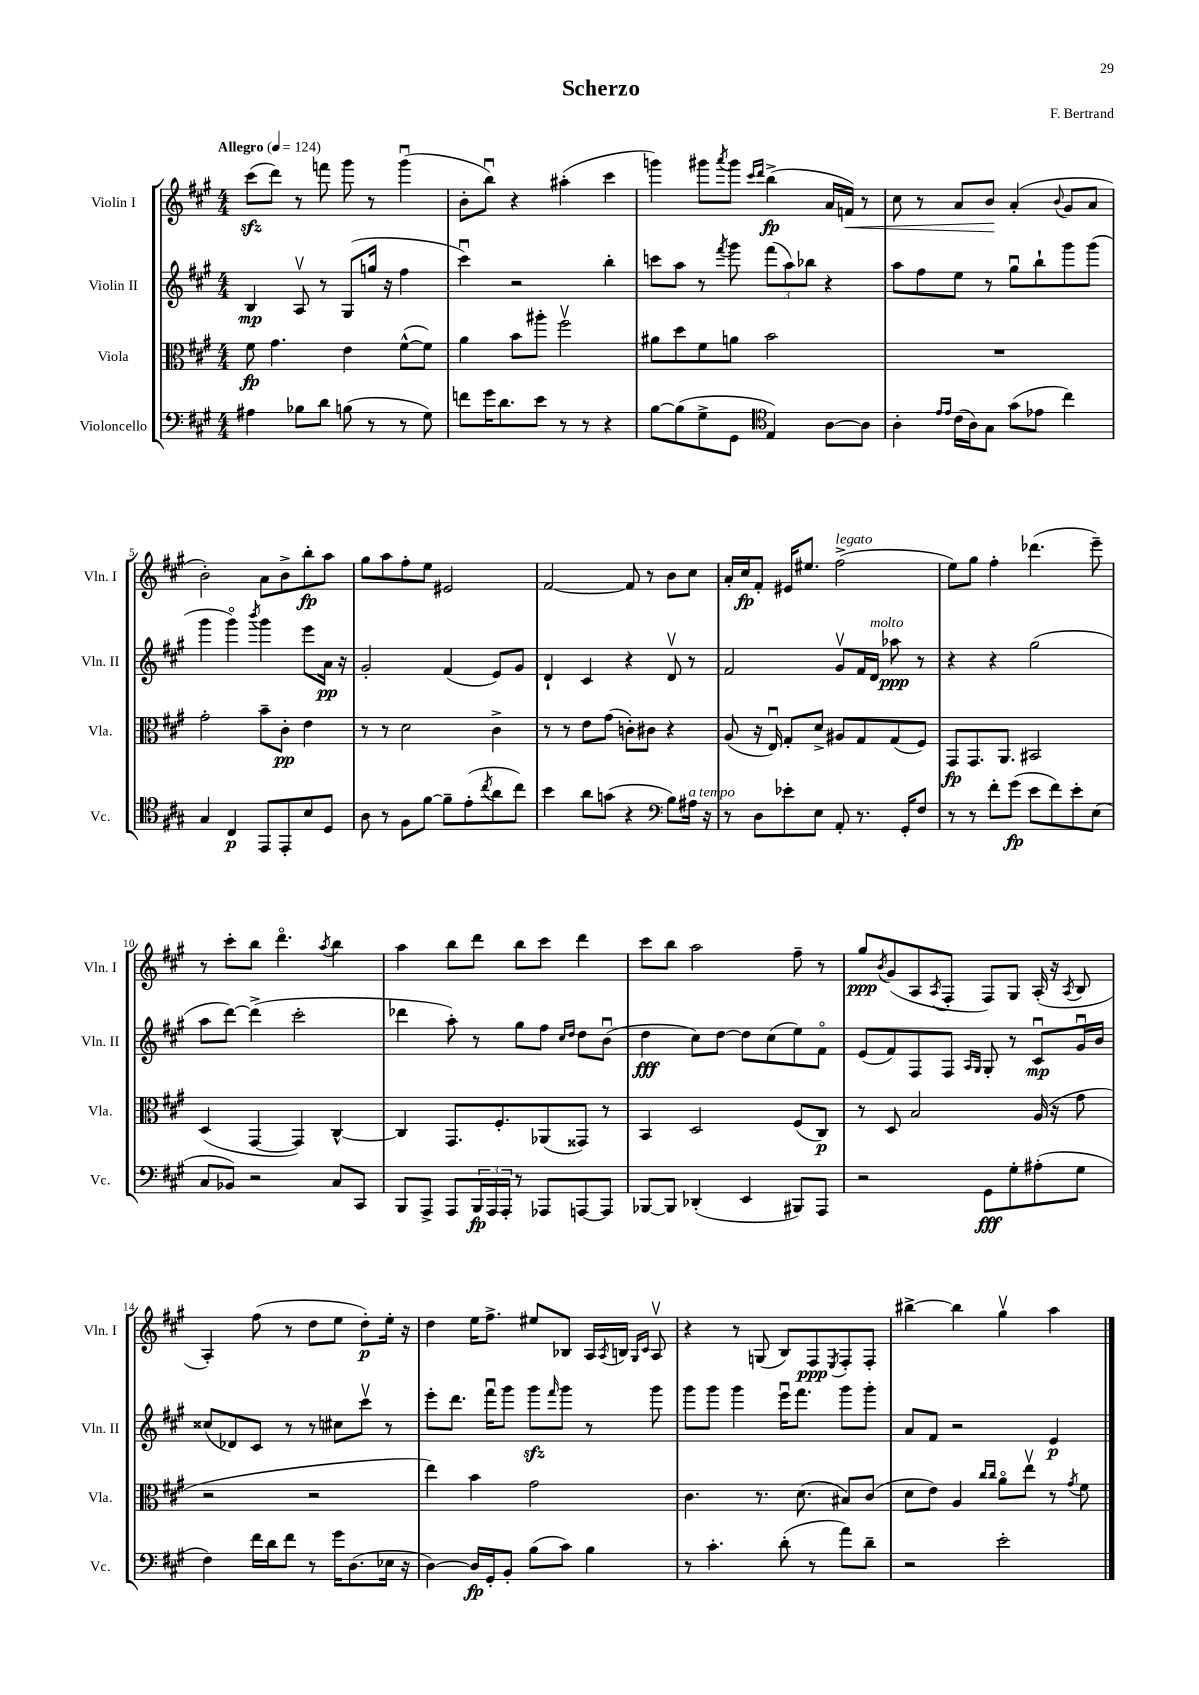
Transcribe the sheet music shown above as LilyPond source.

\header { title = "Scherzo" composer = "F. Bertrand" }
<<
\new StaffGroup <<
\new Staff = "s0" \with { instrumentName = "Violin I" shortInstrumentName = "Vln. I" } {
    \clef treble \key a \major \numericTimeSignature \time 4/4 \tempo "Allegro" 4 = 124
    cis'''8\sfz( d'''8) r8 f'''8 gis'''8 r8 gis'''4\downbow( |
    b'8-. b''8\downbow) r4 ais''4-.( cis'''4 |
    g'''4) gis'''8 \acciaccatura { a'''8 } gis'''8 \grace { cis'''16 d'''16 } b''4->\fp( a'16 f'16\<) r8 |
    cis''8 r8 a'8 b'8\! a'4-.( \appoggiatura { b'8 } gis'8 a'8 |
    b'2-.) a'8 b'8-> b''8-.\fp a''8 |
    gis''8 a''8 fis''8-. e''8 eis'2 |
    fis'2~ fis'8 r8 b'8 cis''8 |
    a'16-. cis''16\fp fis'8-. eis'16 eis''8. fis''2->^\markup { \italic "legato" }( |
    e''8) gis''8 fis''4-. des'''4.( e'''8--) |
    r8 cis'''8-. b''8 d'''4.\flageolet \acciaccatura { a''8 } b''4 |
    a''4 b''8 d'''8 b''8 cis'''8 d'''4 |
    cis'''8 b''8 a''2 fis''8-- r8 |
    gis''8\ppp \acciaccatura { b'8 } gis'8( a8 \acciaccatura { a8 } fis8-. fis8) gis8 a16-.( r16 \acciaccatura { a8 } b8 |
    a4-.) fis''8( r8 d''8 e''8 d''8-.\p) e''16-. r16 |
    d''4 e''16 fis''8.-> eis''8 bes8 a16 \acciaccatura { a8 } b16 \grace { gis16 cis'16 } a8\upbow |
    r4 r8 g8( b8) fis8\ppp \acciaccatura { e8 } fis8-. fis8-. |
    bis''4~-> bis''4 gis''4\upbow a''4 \bar "|." |
}
\new Staff = "s1" \with { instrumentName = "Violin II" shortInstrumentName = "Vln. II" } {
    \clef treble \key a \major \numericTimeSignature \time 4/4
    b4\mp a8\upbow r8 gis8( g''16 r16 fis''4 |
    cis'''4\downbow) r2 b''4-. |
    c'''8 a''8 r8 \acciaccatura { fis'''8 } gis'''8 \tuplet 3/2 { fis'''8( a''8) bes''8 } r4 |
    a''8 fis''8 e''8 r8 gis''8\downbow b''8-! gis'''8 gis'''8( |
    gis'''4 gis'''4\flageolet) \acciaccatura { b'''8 } gis'''4 e'''8 a'16\pp r16 |
    gis'2-. fis'4( e'8) gis'8 |
    d'4-! cis'4 r4 d'8\upbow r8 |
    fis'2 gis'8\upbow fis'16 d'16^\markup { \italic "molto" } aes''8\ppp r8 |
    r4 r4 gis''2( |
    a''8 d'''8~) d'''4->( cis'''2-. |
    des'''4 a''8-.) r8 gis''8 fis''8 \grace { cis''16 d''16 } d''8 b'8\downbow( |
    d''4\fff cis''8) d''8~ d''8 cis''8( e''8) fis'8\flageolet |
    e'8( fis'8) fis8 fis8 \grace { a16 gis16 } gis8-. r8 cis'8\downbow\mp gis'16\downbow b'16 |
    cisis''8( des'8) cis'8 r8 r8 cis''8 cis'''8\upbow r8 |
    e'''8-. d'''8. fis'''16\downbow gis'''8 gis'''8\sfz \grace { fis'''16 } gis'''8 r8 gis'''8 |
    gis'''8 gis'''8 gis'''4 e'''16\downbow fis'''8. gis'''8 gis'''8-. |
    a'8 fis'8 r2 e'4\p \bar "|." |
}
\new Staff = "s2" \with { instrumentName = "Viola" shortInstrumentName = "Vla." } {
    \clef alto \key a \major \numericTimeSignature \time 4/4
    fis'8\fp gis'4. e'4 fis'8~-^( fis'8) |
    a'4 b'8 ais''8-. fis''2\upbow |
    ais'8 d''8 fis'8 a'8 b'2 |
    R1 |
    gis'2-. b'8-- cis'8-.\pp e'4 |
    r8 r8 d'2 cis'4-> |
    r8 r8 e'8 gis'8( c'8-.) cis'8 r4 |
    a8( r16 e16\downbow) gis8-. d'8-> ais8 gis8 gis8( fis8) |
    gis,8\fp gis,8. a,8. bis,2 |
    d4( gis,4~ gis,4) cis4~-^ |
    cis4 gis,8. fis8.-. aes,8( gisis,8) r8 |
    b,4 d2 fis8( cis8\p) |
    r8 d8 b2 a16( r16 gis'8 |
    r2 r2 |
    e''4) b'4 gis'2 |
    cis'4. r8. d'8.( bis8) cis'8( |
    d'8 e'8) a4 \grace { cis''16 cis''16 } a'8\flageolet e''8\upbow r8 \acciaccatura { gis'8 } fis'8 \bar "|." |
}
\new Staff = "s3" \with { instrumentName = "Violoncello" shortInstrumentName = "Vc." } {
    \clef bass \key a \major \numericTimeSignature \time 4/4
    ais4 bes8 d'8 b8( r8 r8 gis8) |
    f'8 gis'16 d'8. e'8 r8 r8 r4 |
    b8~ b8( gis8-> gis,8 \clef tenor e4) a8~ a8 |
    a4-. \grace { e'16 e'16 } cis'16( a16) gis8 gis'8( ees'8 cis''4) |
    gis4 cis4\p e,8 e,8-. b8 d8 |
    a8 r8 fis8 fis'8~ fis'8-- e'8-.( \acciaccatura { cis''8 } a'8 cis''8) |
    b'4 a'8 g'8( r4 \clef bass b8) ais16^\markup { \italic "a tempo" } r16 |
    r8 d8 ees'8-. e8 a,8-. r8. gis,16-. fis8 |
    r8 r8 fis'8-. gis'8\fp( e'8 fis'8) e'8-. e8( |
    cis8 bes,8) r2 cis8 cis,8 |
    b,,8 a,,8-> a,,8 \tuplet 3/2 { b,,16\fp a,,16 a,,16-. } r8 aes,,8 a,,8~ a,,8 |
    bes,,8~ bes,,8 des,4-.( e,4 bis,,8) a,,8 |
    r2 gis,8\fff gis8-. ais8-.( gis8 |
    fis4) fis'16 d'16 fis'8 r8 gis'16 d8.( ees16 r16 |
    d4~) d16\fp gis,16-. b,8-. b8( cis'8) b4 |
    r8 cis'4.-. d'8-.( r8 a'8) d'8-- |
    r2 e'2-. \bar "|." |
}
>>
>>
